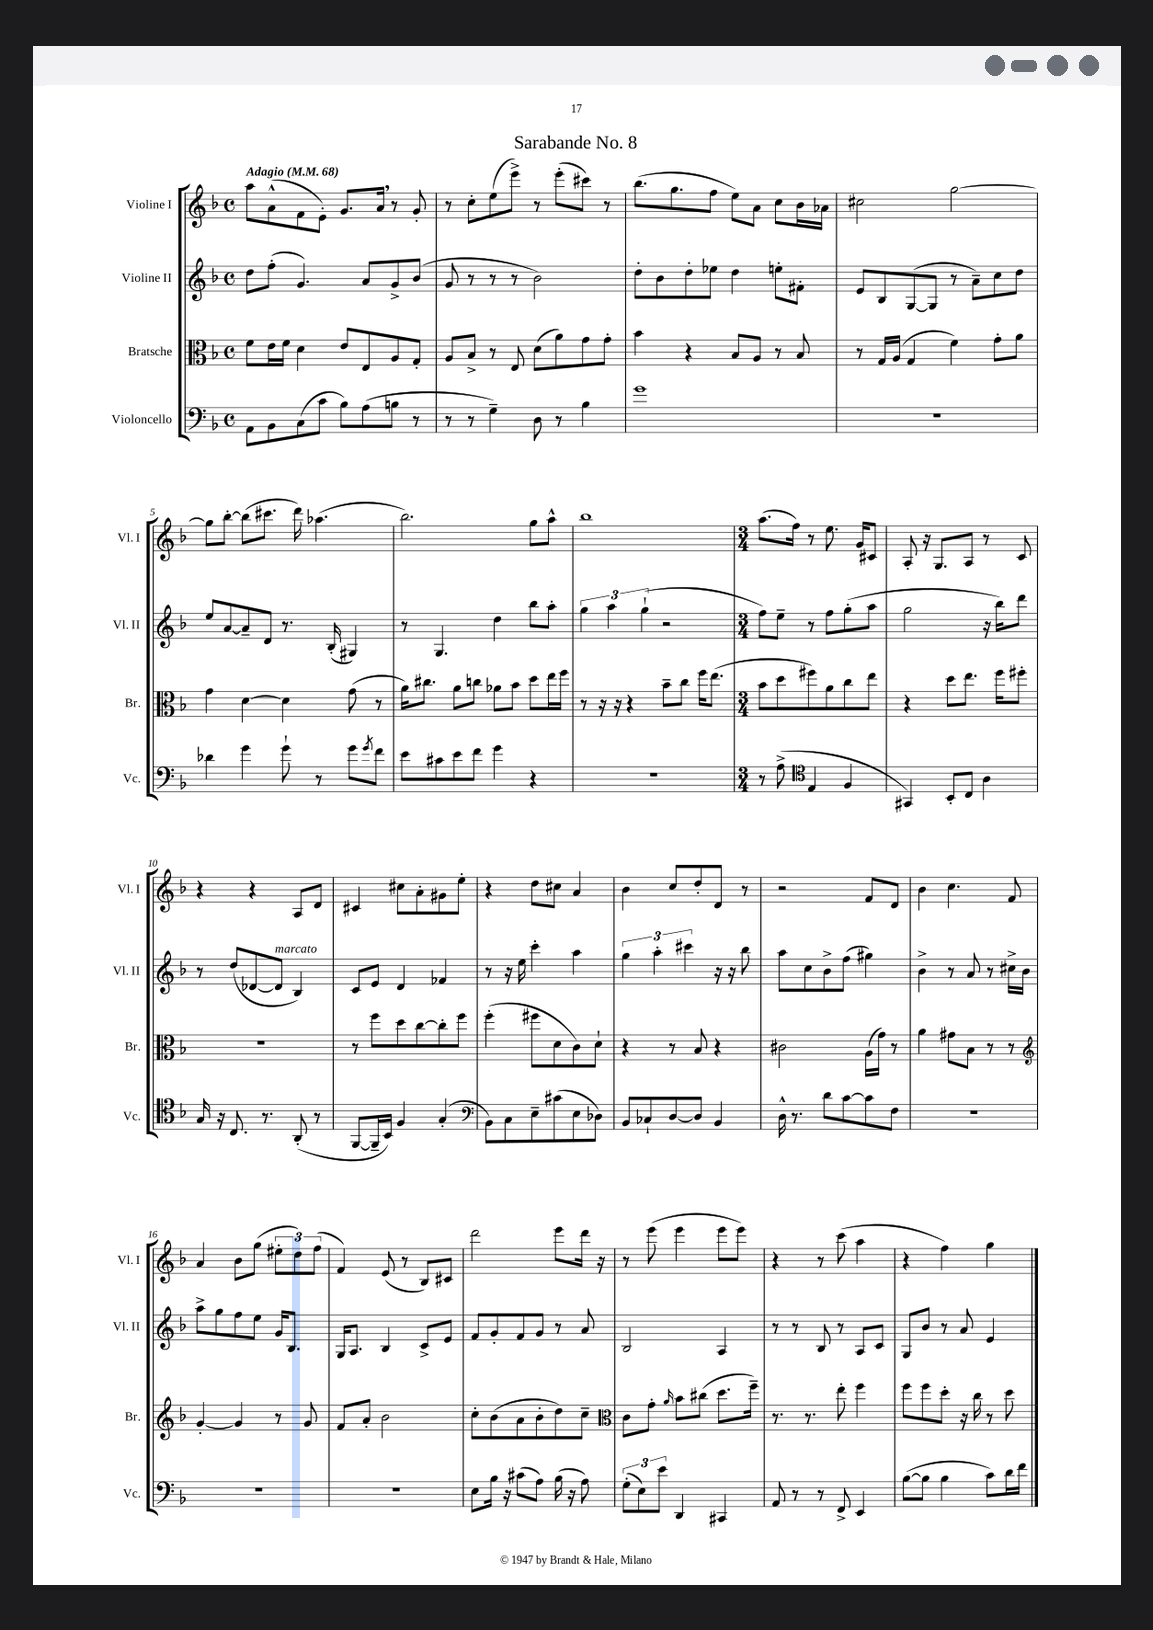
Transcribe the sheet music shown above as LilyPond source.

\header { title = "Sarabande No. 8" }
<<
\new StaffGroup <<
\new Staff = "s0" \with { instrumentName = "Violine I" shortInstrumentName = "Vl. I" } {
    \clef treble \key f \major \defaultTimeSignature \time 4/4 \tempo "Adagio" 4 = 68
    a''8 a'8-^( f'8 e'8-.) g'8. a'16 \breathe r8 g'8-. |
    r8 c''8-. e''8( e'''8->) r8 e'''8-.( cis'''8) r8 |
    bes''8.( g''8. f''8 e''8) a'8 c''8 bes'16 aes'16 |
    cis''2 g''2~ |
    g''8 bes''8~-. bes''8( cis'''8. d'''16) aes''4.( |
    bes''2.) g''8 a''8-^ |
    bes''1 |
    \numericTimeSignature \time 3/4 a''8.( f''16) r8 e''8. g'16 cis'8 |
    a8-. r16 g8. a8 r8 c'8 |
    r4 r4 a8 d'8 |
    cis'4 cis''8 a'8-. gis'8 e''8-. |
    r4 d''8 cis''8 a'4 |
    bes'4 c''8 d''8-. d'8 r8 |
    r2 f'8 d'8 |
    bes'4 c''4. f'8 |
    a'4 bes'8 g''8( \tuplet 3/2 { eis''8-. d''8) f''8( } |
    f'4) e'8( r8 bes8) cis'8 |
    d'''2 e'''8 d'''16 r16 |
    r8 e'''8( e'''4 e'''8 e'''8) |
    r4 r8 c'''8( a''4 |
    r4 f''4) g''4 \bar "|." |
}
\new Staff = "s1" \with { instrumentName = "Violine II" shortInstrumentName = "Vl. II" } {
    \clef treble \key f \major \defaultTimeSignature \time 4/4
    d''8 f''8-.( g'4.) a'8 g'8-> bes'8( |
    g'8 r8 r8 r8 bes'2) |
    d''8-. bes'8 d''8-. ees''8 d''4 e''8-. fis'8-. |
    e'8 bes8 g8~( g8 r8 a'8--) c''8 d''8 |
    e''8 a'8~ a'8-- d'8 r8. bes16-.( gis4) |
    r8 g4. d''4 bes''8 a''8-. |
    \tuplet 3/2 { g''4 a''4 g''4-!( } r2 |
    \numericTimeSignature \time 3/4 f''8) e''8-- r8 f''8 g''8-.( a''8 |
    g''2 r16 bes''16) d'''8 |
    r8 d''8( des'8~ des'8^\markup { \italic "marcato" } bes4) |
    c'8 e'8 d'4 fes'4 |
    r8 r16 e''16 c'''4-. a''4 |
    \tuplet 3/2 { g''4 a''4-. cis'''4 } r16 r16 bes''8 |
    a''8 c''8 bes'8-> f''8( gis''4) |
    bes'4-> r8 a'8 r8 cis''16-> bes'16 |
    a''8-> g''8 f''8 e''8 g'16 bes8. |
    g16 a8. bes4 c'8-> e'8 |
    f'8 g'8-. f'8 g'8 r8 a'8 |
    bes2 a4 |
    r8 r8 bes8 r8 a8 c'8 |
    g8 bes'8 r8 a'8 e'4 \bar "|." |
}
\new Staff = "s2" \with { instrumentName = "Bratsche" shortInstrumentName = "Br." } {
    \clef alto \key f \major \defaultTimeSignature \time 4/4
    f'8 e'16 f'16 d'4 e'8 e8 a8 g8-. |
    a8 bes8-> r8 e8 d'8( a'8) g'8 g'8-. |
    bes'4 r4 bes8 a8 r8 bes8 |
    r8 g16 a16( g4 f'4) g'8-. a'8 |
    g'4 d'4~ d'4 g'8( r8 |
    a'16) cis''8. a'8 c''8 aes'8 bes'8 d''8 e''16 f''16 |
    r8 r16 r16 r4 bes'8-- c''8 f''16 e''8.( |
    \numericTimeSignature \time 3/4 bes'8 d''8 fis''8) a'8 c''8 e''8 |
    r4 d''8 e''8. f''16 fis''8-. |
    R2. |
    r8 f''8 d''8 c''8~ c''8-. f''8 |
    f''4-.( fis''8 d'8 c'8) d'8-! |
    r4 r8 bes8 r4 |
    cis'2 a16( g'16) r8 |
    a'4 gis'8 bes8 r8 r8 |
    \clef treble g'4~-. g'4 r8 g'8 |
    f'8 a'8-. bes'2 |
    c''8-. bes'8( a'8 bes'8-. d''8) c''8-- |
    \clef alto c'8 g'8-. \grace { a'16 } bes'8 cis''8( d''8. f''16--) |
    r8. r8. e''8-. f''4 |
    f''8 f''8 d''8-. r16 c''16 r8 d''8 \bar "|." |
}
\new Staff = "s3" \with { instrumentName = "Violoncello" shortInstrumentName = "Vc." } {
    \clef bass \key f \major \defaultTimeSignature \time 4/4
    a,8 bes,8 c8( c'8 bes8) a8( b8 r8 |
    r8 r8 g4--) d8 r8 bes4 |
    g'1 |
    R1 |
    des'4 g'4 g'8-! r8 g'8 \acciaccatura { g'8 } f'8 |
    e'8 cis'8 e'8 f'8 g'4 r4 |
    r1 |
    \numericTimeSignature \time 3/4 r8 a8->( \clef tenor e4 f4 |
    gis,4) bes,8-. c8 a4 |
    g16 r16 c8. r8. a,8-.( r8 |
    f,8~ f,16-- bes,16) f4 g4-.( |
    \clef bass bes,8) c8 e8-- cis'8( e8 des8) |
    bes,8 ces8-! d8~ d8 bes,4 |
    d16-^ r8. d'8 c'8~ c'8 f8 |
    R2. |
    R2. |
    R2. |
    e8 bes16 r16 cis'8( a8) bes16( r16 a8) |
    \tuplet 3/2 { g8-.( e8) e'8 } d,4 cis,4 |
    a,8 r8 r8 f,8-> e,4 |
    bes8~( bes8 bes4 c'8) d'16 f'16 \bar "|." |
}
>>
>>
